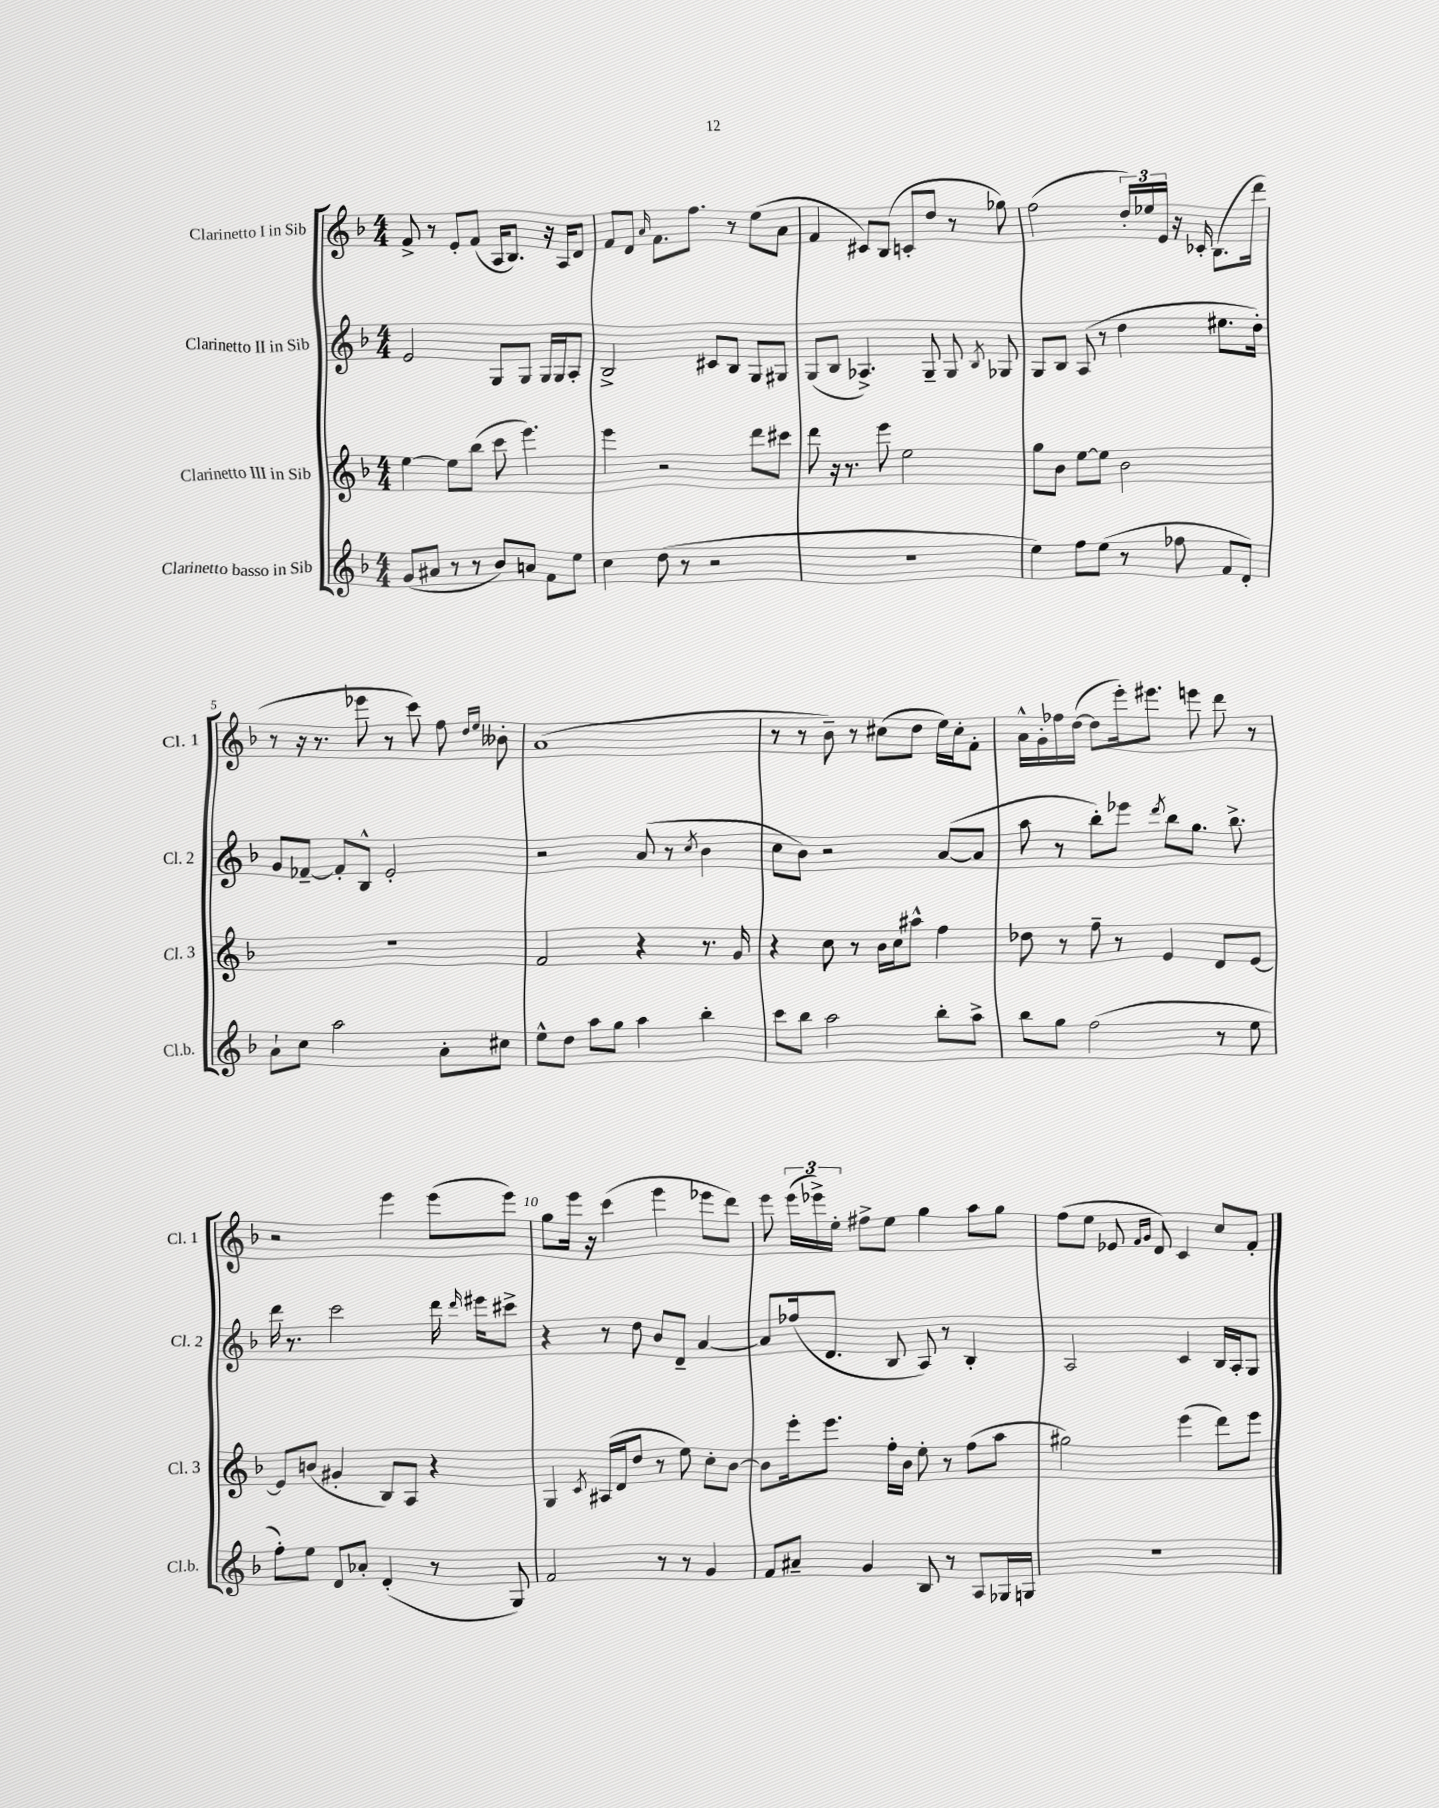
<<
\new StaffGroup <<
\new Staff = "s0" \with { instrumentName = "Clarinetto I in Sib" shortInstrumentName = "Cl. 1" } {
    \clef treble \key f \major \numericTimeSignature \time 4/4
    \autoBeamOff f'8-> r8 e'8[-. f'8]( a16[ bes8.]) r16 a16[ d'8] |
    f'8[ d'8] \grace { a'16 } f'8.[ f''8.] r8 e''8[( a'8] |
    f'4 cis'8[) bes8]( c'8[-. d''8] r8 ges''8) |
    f''2( \tuplet 3/2 { d''16[-.) ees''16 e'16] } r16 ces'16-. bes8.[( d'''16] |
    r8 r16 r8. ees'''8 r8 c'''8) f''8 \grace { d''16[ e''16] } beses'8-. |
    a'1( |
    r8 r8 bes'8--) r8 cis''8[( d''8] e''16[) cis''16-. f'8]-. |
    a'16[-^ g'16-. fes''16 d''16]~( d''8[ e'''16-.) eis'''8.] e'''8 d'''8 r8 |
    r2 e'''4 e'''8[( e'''8]) |
    g''8[ e'''16] r16 c'''4( e'''4 ees'''8[ d'''8]) |
    e'''8 \tuplet 3/2 { e'''16[( ees'''16->) e''16]-. } fis''8[-> e''8] g''4 a''8[ g''8] |
    f''8[( e''8] ees'8 \grace { f'16[ g'16] } d'8) c'4 c''8[ f'8]-. \bar "|." |
}
\new Staff = "s1" \with { instrumentName = "Clarinetto II in Sib" shortInstrumentName = "Cl. 2" } {
    \clef treble \key f \major \numericTimeSignature \time 4/4
    \autoBeamOff e'2 g8[ g8] g16[ g16 a8]-. |
    bes2-> cis'8[ bes8] g8[ gis8] |
    g8[( bes8] aes4.->) g8-- g8 \acciaccatura { bes8 } ges8 |
    g8[ bes8] a8( r8 d''4 eis''8.[ d''16]-.) |
    g'8[ fes'8]~-- fes'8[-. bes8]-^ e'2-. |
    r2 a'8( r8 \acciaccatura { c''8 } bes'4 |
    c''8[ bes'8]) r2 a'8[~( a'8] |
    a''8 r8 bes''8[-.) ees'''8] \acciaccatura { d'''8 } bes''8[ g''8.] bes''8.-> |
    d'''16 r8. c'''2 d'''16 \grace { d'''16 } eis'''16[ cis'''8]-> |
    r4 r8 d''8 bes'8[ d'8]-- a'4~ |
    a'8[ fes''16( d'8.] bes8 a8) r8 bes4-. |
    a2 c'4 bes16[ a16-. g8] \bar "|." |
}
\new Staff = "s2" \with { instrumentName = "Clarinetto III in Sib" shortInstrumentName = "Cl. 3" } {
    \clef treble \key f \major \numericTimeSignature \time 4/4
    \autoBeamOff e''4~ e''8[ bes''8]( c'''8 e'''4.) |
    e'''4 r2 d'''8[ cis'''8] |
    d'''8 r16 r8. e'''8 e''2 |
    g''8[ bes'8] e''8[~ e''8] bes'2 |
    R1 |
    f'2 r4 r8. g'16 |
    r4 c''8 r8 bes'16[ c''16 ais''8]-^ f''4 |
    des''8 r8 f''8-- r8 e'4 d'8[ e'8]~ |
    e'8[ b'8]( gis'4-. bes8[) a8] r4 |
    g4 \acciaccatura { c'8 } ais16[( d'16 d''8] r8 e''8) c''8[-. bes'8]~ |
    bes'8[ e'''16-. e'''8.] f''16[-. bes'16] e''8-. r8 f''8[( a''8] |
    gis''2) e'''4( d'''8[) e'''8] \bar "|." |
}
\new Staff = "s3" \with { instrumentName = "Clarinetto basso in Sib" shortInstrumentName = "Cl.b." } {
    \clef treble \key f \major \numericTimeSignature \time 4/4
    \autoBeamOff g'8[( ais'8] r8 r8 bes'8[) a'8] f'8[ e''8] |
    c''4 d''8( r8 r2 |
    R1 |
    e''4) f''8[ e''8]( r8 fes''8 f'8[ d'8]-.) |
    a'8[-! c''8] a''2 a'8[-. cis''8] |
    e''8[-^ d''8] a''8[ g''8] a''4 bes''4-. |
    c'''8[ bes''8] a''2 bes''8[-. a''8]-> |
    bes''8[ g''8] f''2( r8 e''8 |
    f''8[-.) e''8] d'8[ aes'8]-. d'4-.( r8 g8) |
    f'2 r8 r8 g'4 |
    f'8[ ais'8]-- g'4 bes8 r8 a8[ ges16 g16] |
    R1 \bar "|." |
}
>>
>>
\layout { \context { \Score \override BarNumber.break-visibility = ##(#f #t #t) barNumberVisibility = #(every-nth-bar-number-visible 5) } }
